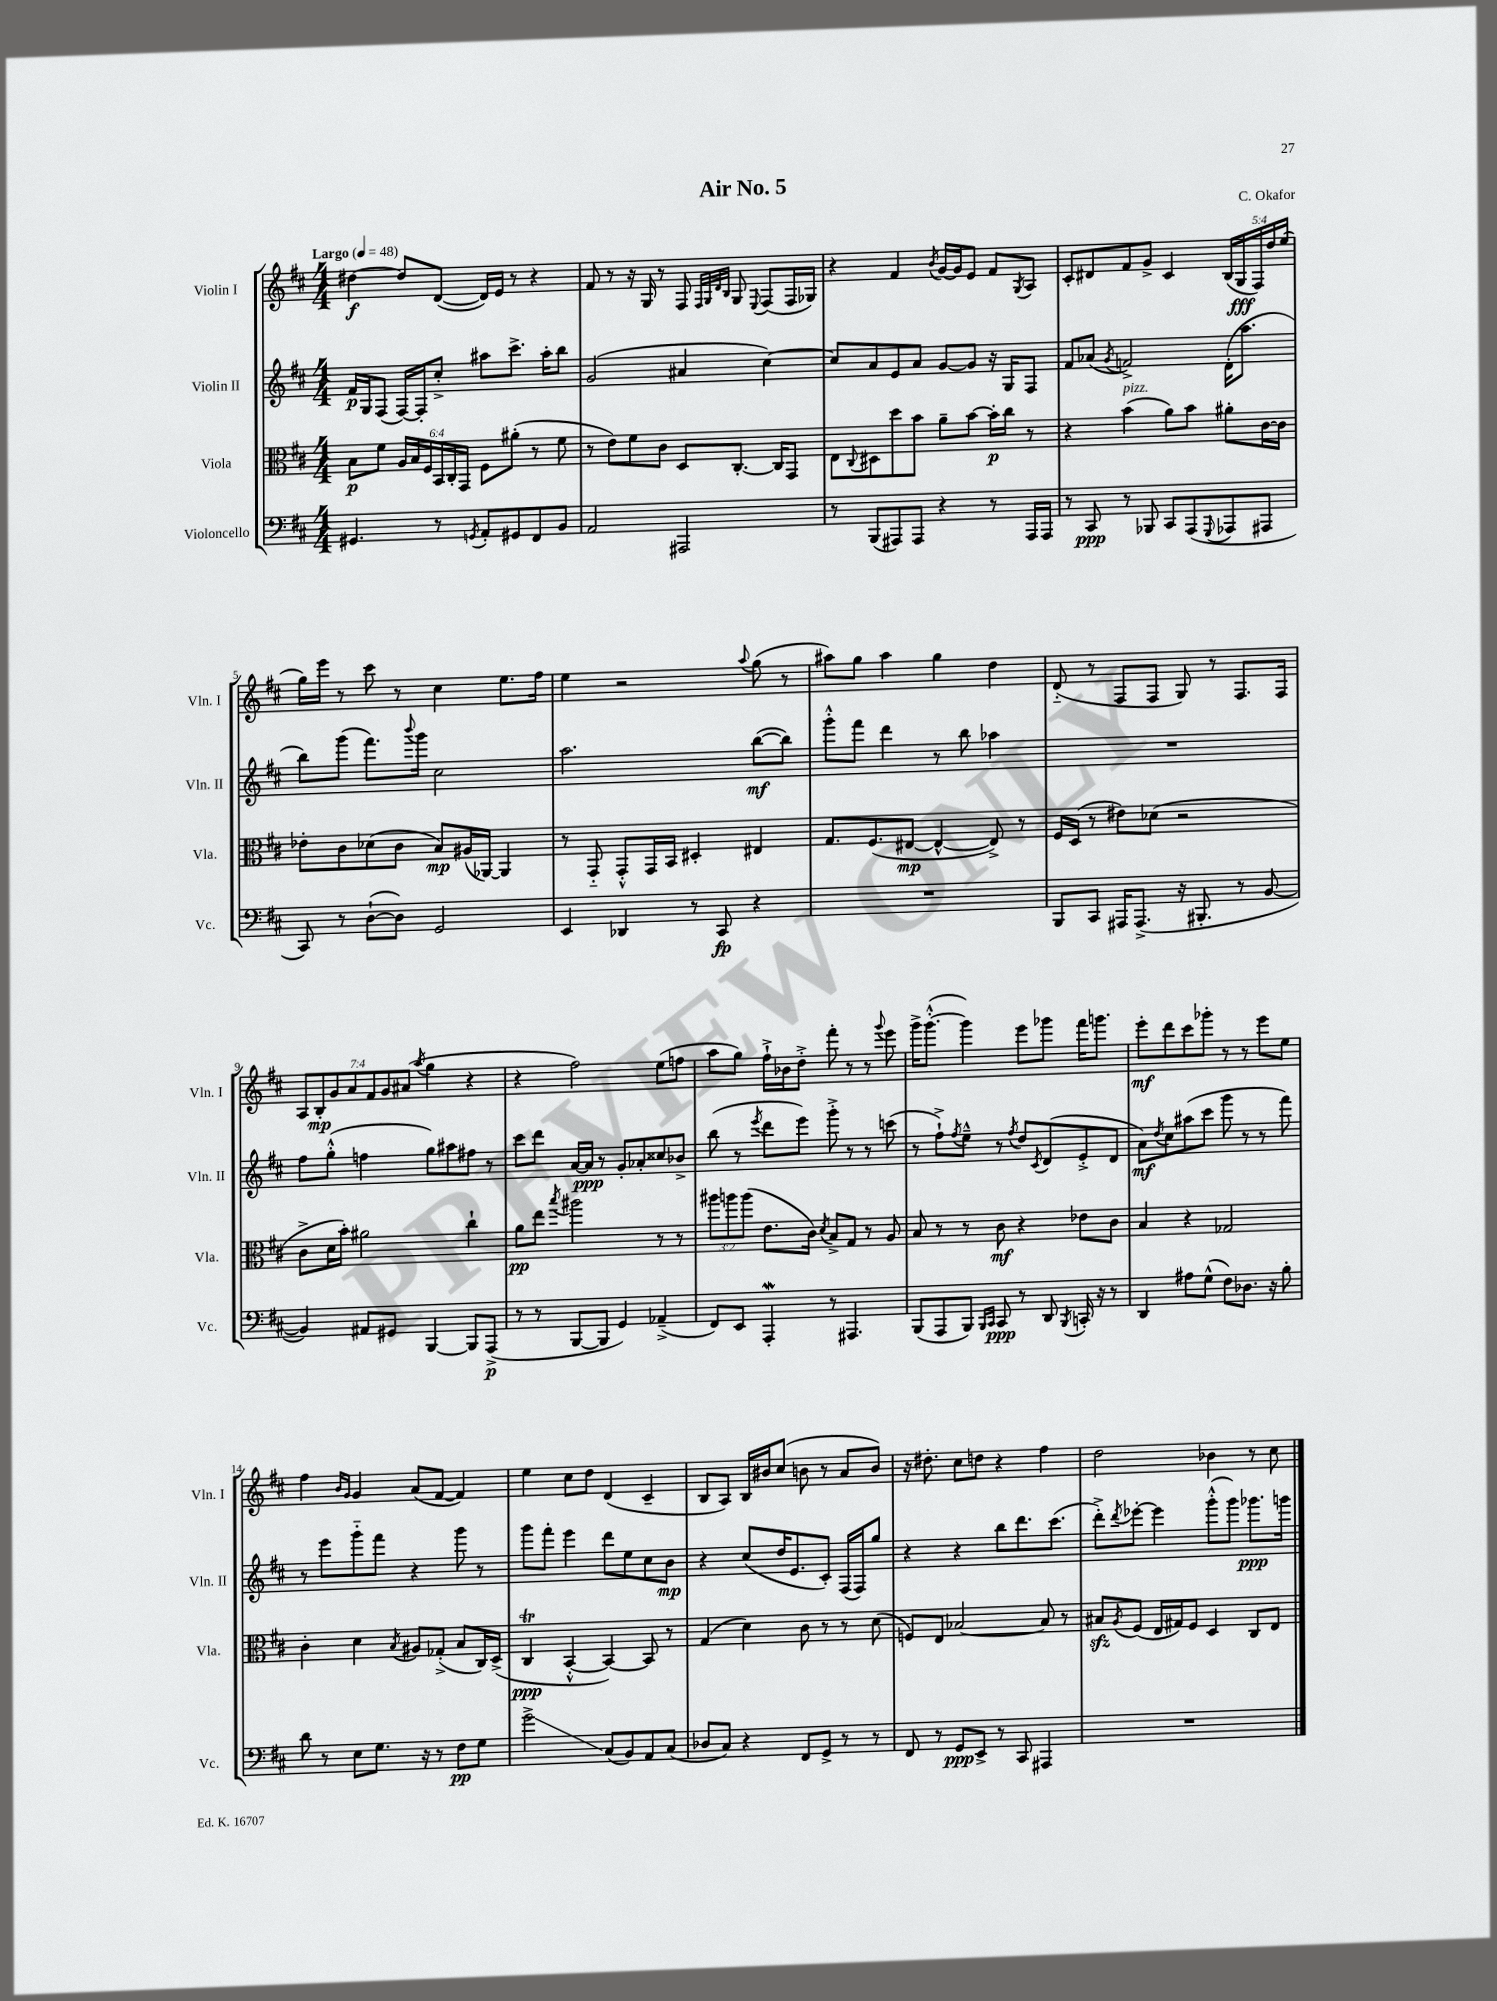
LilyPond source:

\header { title = "Air No. 5" composer = "C. Okafor" }
<<
\new StaffGroup <<
\new Staff = "s0" \with { instrumentName = "Violin I" shortInstrumentName = "Vln. I" } {
    \clef treble \key d \major \numericTimeSignature \time 4/4 \override Staff.TupletNumber.text = #tuplet-number::calc-fraction-text \tempo "Largo" 4 = 48
    dis''4~\f dis''8 d'8~( d'16) e'16 r8 r4 |
    fis'8 r8 r16 g16 r8 fis8 \grace { fis32 g32 d'32 b32 } g8 \appoggiatura { e8 } fis8( fis16 ges16) |
    r4 fis'4 \acciaccatura { b'8 } g'16~ g'16 e'8 fis'8 \acciaccatura { g8 } a8 |
    cis'8-. dis'8 fis'8 g'8-> cis'4 \tuplet 5/4 { b16( g16\fff fis16) d''16 e''16( } |
    g''16) e'''16 r8 cis'''8 r8 cis''4 e''8. fis''16 |
    e''4 r2 \appoggiatura { a''8 } g''8( r8 |
    ais''8) g''8 ais''4 g''4 d''4 |
    d'8-_( r8 fis8 fis8 g8) r8 fis8. fis16 |
    \tuplet 7/4 { a8 b8-.\mp g'8 a'8 fis'8 g'8 ais'8( } \acciaccatura { a''8 } g''4 r4 |
    r4 fis''2) e''8( f''8 |
    a''8 g''8) fis''16-!-> bes'16 d''8-.-> fis'''8-. r8 r8 \appoggiatura { g'''8 } e'''8 |
    g'''16-> g'''8.~-.-^( g'''4) e'''8 ges'''8 fis'''16 g'''8. |
    e'''8-.\mf d'''8 cis'''8 ges'''8-. r8 r8 e'''8 e''8 |
    fis''4 \grace { b'16 g'16 } g'4 a'8( fis'8~ fis'4) |
    e''4 cis''8 d''8 d'4( cis'4-- |
    b8 a8) b16 bis'16 cis''8( b'8 r8 a'8 b'8) |
    r16 dis''8.-. cis''8 d''8 r4 fis''4 |
    d''2 bes'4 r8 cis''8 \bar "|." |
}
\new Staff = "s1" \with { instrumentName = "Violin II" shortInstrumentName = "Vln. II" } {
    \clef treble \key d \major \numericTimeSignature \time 4/4
    fis'16\p g16 fis8( fis16~) fis16-. cis''8-.-> ais''8 cis'''8.-> ais''16-. b''8 |
    g'2( ais'4 cis''4~) |
    cis''8 a'8 e'8 a'8 g'8~ g'8 r16 g16 fis8 |
    fis'8 aes'8( \acciaccatura { g'8 } f'2->) d'16-.( a''8. |
    b''8) g'''8( fis'''8.) \appoggiatura { b'''8 } g'''16 cis''2 |
    a''2. b''8~\mf( b''8) |
    g'''8-.-^ fis'''8 d'''4 r8 b''8 aes''4 |
    R1 |
    fis''8 g''8-.-^( f''4 g''8) ais''8 fis''8 r8 |
    cis'''8 d'''8 a'16~ a'16\ppp r8 g'8-. aes'8-. cisis''8 bes'8-> |
    b''8( r8 \acciaccatura { e'''8 } d'''8 e'''8) g'''8-.-> r8 r8 c'''8( |
    r8 fis''8-!->) \acciaccatura { fis''8 } e''8---^ r8 \acciaccatura { fis''8 } d''8 \acciaccatura { cis'8 } d'8( e'8-.-> d'8 |
    a'8\mf) \acciaccatura { d''8 } cis''8 ais''8( cis'''8 g'''8 r8 r8 fis'''8) |
    r8 e'''8 g'''8-_ fis'''8 r4 g'''8 r8 |
    g'''8 fis'''8-. e'''4 d'''8 e''8 cis''8 b'8\mp |
    r4 cis''8( d''16 e'8. cis'8-.) fis16( fis16) g''8 |
    r4 r4 b''8 d'''8. cis'''8.( |
    d'''8-.->) \acciaccatura { d'''8 } ees'''8~-. ees'''4 g'''8-.-^( g'''8) ges'''8.\ppp g'''16 \bar "|." |
}
\new Staff = "s2" \with { instrumentName = "Viola" shortInstrumentName = "Vla." } {
    \clef alto \key d \major \numericTimeSignature \time 4/4 \override Staff.TupletNumber.text = #tuplet-number::calc-fraction-text
    b8\p fis'8 \tuplet 6/4 { a16 b16 fis16 b,16 cis16-. g,16 } fis8 ais'8-.( r8 fis'8 |
    r8 e'8) fis'8 cis'8 d8 cis8.~-. cis16 g,8 |
    e8 \appoggiatura { cis8 } dis8 d''8 b'8 a'8-- b'8~ b'16-.\p cis''16 r8 |
    r4 b'4^\markup { \italic "pizz." }( a'8) b'8 ais'8-. cis'16~ cis'16 |
    ees'8-. cis'8 des'8( cis'8 b8\mp) ais16( aes,16~) aes,4 |
    r8 g,8-_ g,8-.-^ g,16 b,16 dis4-. eis4 |
    g8. fis8.( eis8~\mp eis4~-^ eis8->) r8 |
    fis16 d16( r8 eis'8) des'8( r2 |
    cis'8-> d'16 b'16-.) ais'2 cis''4-! |
    a'8\pp e''8 \acciaccatura { b''8 } ais''2 r8 r8 |
    \tuplet 3/2 { ais''8 a''8 a''8( } e'8. cis'16) \acciaccatura { d'8 } b8-> g8 r8 a8 |
    b8 r8 r8 cis'8\mf r4 ees'8 cis'8 |
    b4 r4 ges2 |
    cis'4-. d'4 \acciaccatura { b8 } ais8 ges8-.->( b8 cis16) d16->( |
    cis4\trill\ppp b,4~-.-^ b,4~) b,8 r8 |
    g4( d'4) cis'8 r8 r8 d'8( |
    f8) e8 bes2~ bes8 r8 |
    bis8\sfz \acciaccatura { a8 } fis8( e16 gis16) fis8 d4 cis8 e8 \bar "|." |
}
\new Staff = "s3" \with { instrumentName = "Violoncello" shortInstrumentName = "Vc." } {
    \clef bass \key d \major \numericTimeSignature \time 4/4
    gis,4. r8 \acciaccatura { g,8 } a,8-. gis,8 fis,8 b,8 |
    a,2 ais,,2 |
    r8 b,,8( ais,,8) ais,,8 r4 r8 ais,,16 ais,,16 |
    r8 cis,8\ppp r8 bes,,8 cis,8 a,,8( \appoggiatura { g,,8 } aes,,8 ais,,8 |
    cis,8) r8 d8~-!( d8) g,2 |
    e,4 des,4 r8 cis,8\fp r4 |
    R1 |
    b,,8 cis,8 ais,,16 ais,,8.->( r16 bis,,8.-. r8 b,8~ |
    b,4) ais,8 gis,8 b,,4~ b,,8 a,,8->\p( |
    r8 r8 b,,8~ b,,8 g,4) aes,4--->( |
    fis,8) e,8 a,,4-.\mordent r8 ais,,4. |
    b,,8( a,,8 b,,8) \grace { b,,16 cis,16 } cis,8\ppp r8 d,8 \acciaccatura { b,,8 } c,16-. r16 r8 |
    d,4 ais8 g8-^( fis8) des8. r16 b8-. |
    d'8 r8 e8 g8. r16 r8 fis8\pp g8 |
    g'2->\glissando cis8( b,8) a,8 cis8( |
    des8 cis8) r4 fis,8 g,8-> r8 r8 |
    fis,8 r8 g,8\ppp e,8-> r8 cis,8 ais,,4 |
    R1 \bar "|." |
}
>>
>>
